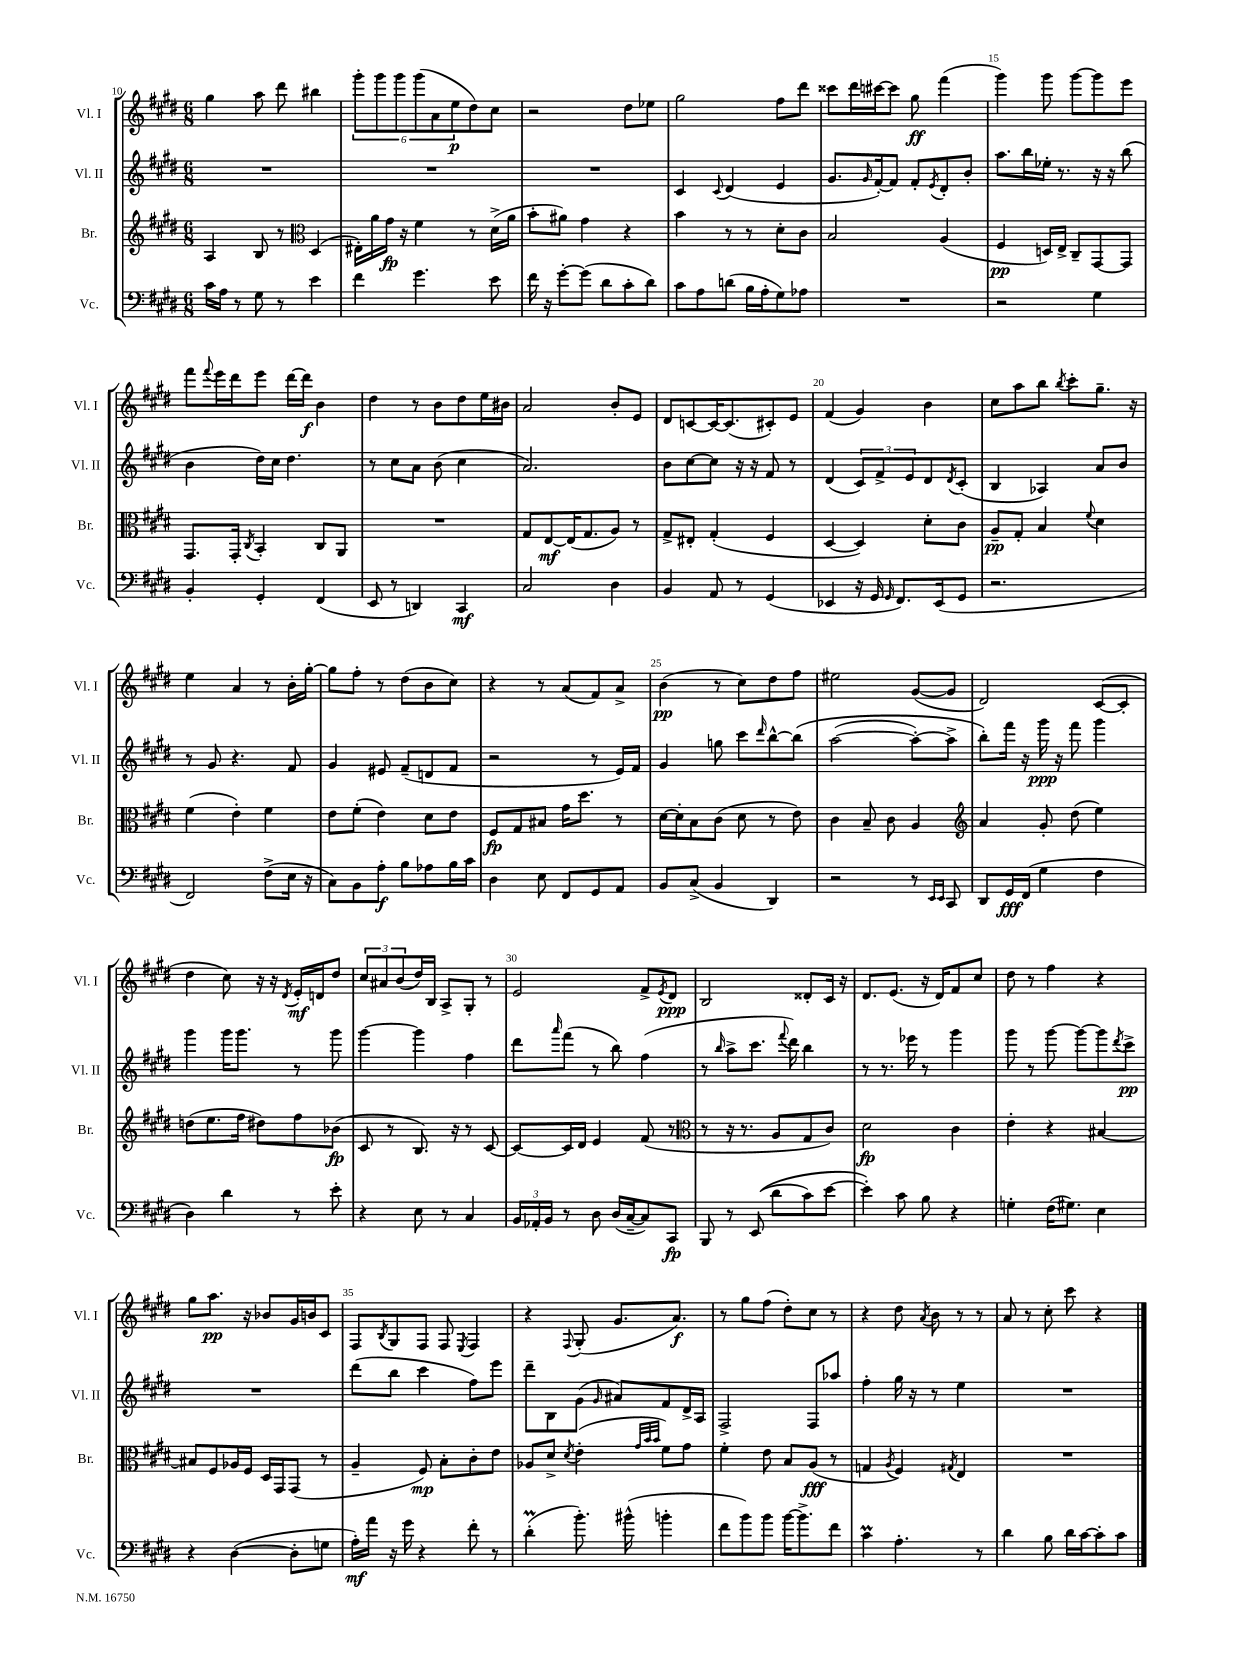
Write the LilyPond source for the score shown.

<<
\new StaffGroup <<
\new Staff = "s0" \with { instrumentName = "Vl. I" shortInstrumentName = "Vl. I" } {
    \clef treble \key e \major \numericTimeSignature \time 6/8
    gis''4 a''8 dis'''8 bis''4 |
    \tuplet 6/4 { gis'''8-. gis'''8 gis'''8 gis'''8( a'8 e''8\p } dis''8) cis''8 |
    r2 dis''8 ees''8 |
    gis''2 fis''8 dis'''8 |
    cisis'''8 dis'''16 cis'''16~ cis'''8 gis''8\ff fis'''4( |
    gis'''4) gis'''8 gis'''8~ gis'''8 e'''8 |
    fis'''8 \appoggiatura { fis'''8 } e'''16 dis'''16 e'''8 dis'''16~ dis'''16\f b'4 |
    dis''4 r8 b'8 dis''8 e''16 bis'16 |
    a'2 b'8-. e'8 |
    dis'8 c'8~ c'16~ c'8.( cis'8-.) e'8 |
    fis'4( gis'4) b'4 |
    cis''8 a''8 b''8 \acciaccatura { b''8 } cis'''8-. gis''8.-- r16 |
    e''4 a'4 r8 b'16-. gis''16~-. |
    gis''8 fis''8-. r8 dis''8( b'8 cis''8) |
    r4 r8 a'8( fis'8) a'8-> |
    b'4\pp( r8 cis''8) dis''8 fis''8 |
    eis''2 gis'8~( gis'8 |
    dis'2) cis'8~( cis'8-. |
    dis''4 cis''8) r16 r16 \acciaccatura { dis'8 } e'16-.\mf d'16 dis''8 |
    \tuplet 3/2 { cis''8 ais'8 b'8( } dis''16) b16 a8-> gis8-. r8 |
    e'2 fis'8-> \acciaccatura { e'8 } dis'8\ppp |
    b2 disis'8-. cis'16 r16 |
    dis'8. e'8.( r16 dis'16) fis'8 cis''8 |
    dis''8 r8 fis''4 r4 |
    gis''8 a''8.\pp r16 bes'8 gis'16 b'16 cis'8 |
    fis8 \acciaccatura { b8 } gis8 fis8 fis8 \acciaccatura { e8 } fis4 |
    r4 \appoggiatura { fis8 } gis8-.( gis'8. a'8.\f) |
    r8 gis''8 fis''8( dis''8-.) cis''8 r8 |
    r4 dis''8 \acciaccatura { a'8 } b'8 r8 r8 |
    a'8 r8 cis''8-. cis'''8 r4 \bar "|." |
}
\new Staff = "s1" \with { instrumentName = "Vl. II" shortInstrumentName = "Vl. II" } {
    \clef treble \key e \major \numericTimeSignature \time 6/8
    R2. |
    R2. |
    R2. |
    cis'4 \appoggiatura { cis'8 } dis'4( e'4 |
    gis'8. \grace { gis'16 } fis'16~-.) fis'8 fis'8-. \acciaccatura { e'8 } dis'8-. b'8-. |
    a''8. b''16 ees''16-. r8. r16 r16 b''8( |
    b'4 dis''16) cis''16 dis''4. |
    r8 cis''8 a'8 b'8( cis''4 |
    a'2.) |
    b'8 cis''8~ cis''8 r16 r16 fis'8 r8 |
    dis'4( \tuplet 3/2 { cis'8) fis'8-> e'8 } dis'8 \acciaccatura { dis'8 } cis'8-.( |
    b4 aes4) a'8 b'8 |
    r8 gis'8 r4. fis'8 |
    gis'4 eis'8 fis'8--( d'8 fis'8 |
    r2 r8 e'16) fis'16 |
    gis'4 g''8 cis'''8 \grace { dis'''16 } b''8~-^ b''8\( |
    a''2~( a''8~-.) a''8-> |
    b''8-.\) fis'''16 r16 gis'''16\ppp r16 fis'''8 gis'''4 |
    gis'''4 gis'''16 gis'''8. r8 gis'''8 |
    gis'''4~ gis'''4 fis''4 |
    dis'''8 \grace { a'''16 } fis'''8( r8 b''8) fis''4( |
    r8 \grace { b''16 } a''8-> cis'''8. \appoggiatura { fis'''8 } dis'''16) b''4 |
    r8 r8. ees'''16 r8 gis'''4 |
    gis'''8 r8 gis'''8~ gis'''8~ gis'''8 \acciaccatura { dis'''8 } cis'''8->\pp |
    R2. |
    dis'''8( b''8 cis'''4 fis''8) e'''8 |
    dis'''8-- b8 gis'8( \grace { gis'16 } ais'8) fis'8 dis'16-> a16 |
    fis2-> fis8 aes''8 |
    fis''4-. gis''16 r16 r8 e''4 |
    R2. \bar "|." |
}
\new Staff = "s2" \with { instrumentName = "Br." shortInstrumentName = "Br." } {
    \clef treble \key e \major \numericTimeSignature \time 6/8
    a4 b8 r8 \clef alto dis4( |
    eis16-.) a'16 gis'16\fp r16 fis'4 r8 dis'16->( a'16 |
    b'8-. ais'8) gis'4 r4 |
    b'4 r8 r8 dis'8-. cis'8 |
    b2 a4( |
    fis4\pp d16) e16-> cis8-- gis,8~ gis,8 |
    gis,8. gis,16-. \acciaccatura { cis8 } b,4-. cis8 a,8 |
    R2. |
    gis8 e8~\mf e16( gis8. a8) r8 |
    gis8-> eis8-. gis4-.( fis4 |
    dis4~ dis4) dis'8-. cis'8 |
    a8--\pp gis8-. b4 \appoggiatura { fis'8 } dis'4 |
    fis'4( e'4-.) fis'4 |
    e'8 fis'8-.( e'4) dis'8 e'8 |
    fis8\fp gis8 bis8 gis'16 dis''8. r8 |
    dis'16~ dis'16-. b8 cis'8( dis'8 r8 e'8) |
    cis'4 b8-- cis'8 a4 |
    \clef treble a'4 gis'8-. dis''8( e''4) |
    d''8( e''8. fis''16 dis''8) fis''8 bes'8\fp( |
    cis'8 r8 b8.) r16 r8 cis'8~ |
    cis'8~ cis'16 dis'16 e'4 fis'8( r8 |
    \clef alto r8 r16 r8. a8 gis8 cis'8) |
    dis'2\fp cis'4 |
    e'4-. r4 bis4~ |
    bis8 fis8 aes16 fis16 dis16 gis,16 gis,8( r8 |
    a4-- fis8\mp) b8-. cis'8-. e'8 |
    aes8 dis'8-> \acciaccatura { dis'8 } e'4-.( \grace { gis'32 b'32 b'32 } fis'8) gis'8 |
    fis'4-. e'8 b8 a8\fff( r8 |
    g4 \acciaccatura { a8 } fis4) \acciaccatura { gis8 } e4 |
    R2. \bar "|." |
}
\new Staff = "s3" \with { instrumentName = "Vc." shortInstrumentName = "Vc." } {
    \clef bass \key e \major \numericTimeSignature \time 6/8
    cis'16 a16 r8 gis8 r8 e'4 |
    fis'4 gis'4. e'8 |
    fis'16 r16 gis'8~-. gis'8( dis'8 cis'8-. dis'8) |
    cis'8 a8 d'8( b16 a16-. gis8) aes8 |
    R2. |
    r2 gis4 |
    b,4-. gis,4-. fis,4( |
    e,8 r8 d,4) cis,4\mf |
    cis2 dis4 |
    b,4 a,8 r8 gis,4( |
    ees,4 r16 gis,16 \grace { gis,16 } fis,8.) ees,16( gis,8 |
    r2. |
    fis,2) fis8->( e16 r16 |
    cis8) b,8 a8-.\f b8 aes8 b16 cis'16 |
    dis4 e8 fis,8 gis,8 a,8 |
    b,8 cis8->( b,4 dis,4) |
    r2 r8 \grace { e,16 e,16 } cis,8 |
    dis,8 gis,16\fff fis,16( gis4 fis4 |
    dis4) dis'4 r8 e'8-. |
    r4 e8 r8 cis4 |
    \tuplet 3/2 { b,16 aes,16-. b,16 } r8 dis8 dis16( cis16~-- cis8) cis,8\fp |
    b,,8 r8 e,8(\( dis'8 cis'8) e'8~ |
    e'4-.\) cis'8 b8 r4 |
    g4-. fis16( gis8.) e4 |
    r4 dis4~( dis8-. g8 |
    a16-.\mf) a'16 r16 gis'16 r4 fis'8-. r8 |
    dis'4-.\prall( b'8.-.) bis'16-^( b'4-. |
    fis'8 b'8) b'8 b'16~ b'8.-> fis'8 |
    cis'4\prall a4.-. r8 |
    dis'4 b8 dis'16 cis'16~ cis'8-. cis'8 \bar "|." |
}
>>
>>
\layout { \context { \Score currentBarNumber = #10 \override BarNumber.break-visibility = ##(#f #t #t) barNumberVisibility = #(every-nth-bar-number-visible 5) } }
